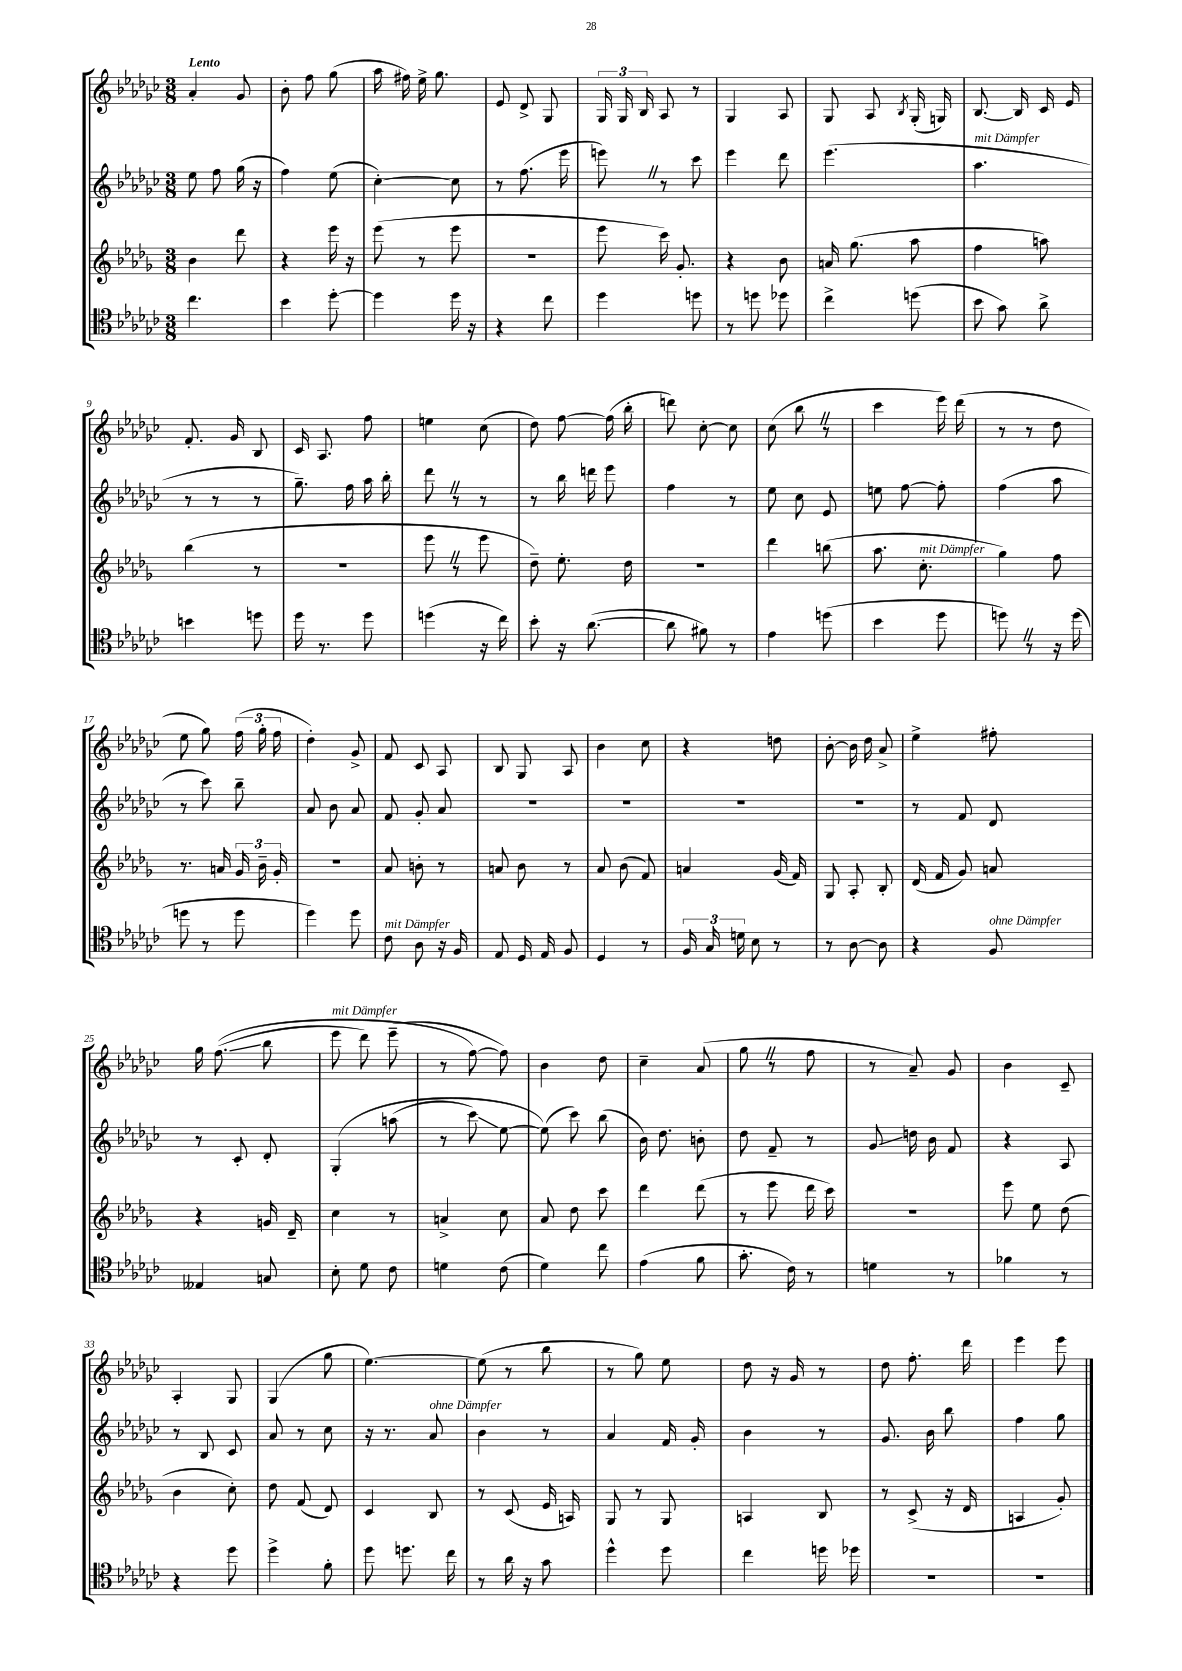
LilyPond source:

<<
\new StaffGroup <<
\new Staff = "s0" {
    \clef treble \key ges \major \numericTimeSignature \time 3/8 \tempo "Lento"
    \autoBeamOff aes'4-. ges'8 |
    bes'8-. f''8 ges''8( |
    aes''16 fis''16) ees''16-> ges''8. |
    ees'8 des'8-> ges8 |
    \tuplet 3/2 { ges16 ges16 bes16 } aes8 r8 |
    ges4 aes8 |
    ges8 aes8 \acciaccatura { bes8 } ges16-.( g16) |
    bes8.~ bes16 ces'16 ees'16 |
    f'8.-. ges'16 bes8 |
    ces'16 aes8. f''8 |
    e''4 ces''8( |
    des''8) f''8~ f''16( bes''16-. |
    d'''8) ces''8~-. ces''8 |
    ces''8( bes''8 \once \override BreathingSign.text = \markup { \musicglyph "scripts.caesura.straight" } \breathe r8 |
    ces'''4 ees'''16) des'''16( |
    r8 r8 des''8 |
    ees''8 ges''8) \tuplet 3/2 { f''16( ges''16-. f''16 } |
    des''4-.) ges'8-> |
    f'8 ces'8 aes8 |
    bes8 ges8 aes8 |
    bes'4 ces''8 |
    r4 d''8 |
    bes'8~-. bes'16 des''16 aes'8-> |
    ees''4-> fis''8-. |
    ges''16 f''8.\glissando(\( bes''8 |
    ees'''8^\markup { \italic "mit Dämpfer" } des'''8) ees'''8--( |
    r8 f''8~\) f''8) |
    bes'4 des''8 |
    ces''4-- aes'8( |
    ges''8 \once \override BreathingSign.text = \markup { \musicglyph "scripts.caesura.straight" } \breathe r8 f''8 |
    r8 aes'8--) ges'8 |
    bes'4 ces'8-- |
    aes4-. ges8 |
    ges4( ges''8 |
    ees''4.~) |
    ees''8( r8 bes''8 |
    r8 ges''8) ees''8 |
    des''8 r16 ges'16 r8 |
    des''8 f''8.-. des'''16 |
    ees'''4 ees'''8 \bar "|." |
}
\new Staff = "s1" {
    \clef treble \key ges \major \numericTimeSignature \time 3/8
    \autoBeamOff ees''8 f''8 ges''16( r16 |
    f''4) ees''8( |
    ces''4~-.) ces''8 |
    r8 f''8.( ees'''16 |
    e'''8) \once \override BreathingSign.text = \markup { \musicglyph "scripts.caesura.straight" } \breathe r8 ces'''8 |
    ees'''4 des'''8 |
    ees'''4.( |
    aes''4.^\markup { \italic "mit Dämpfer" } |
    r8 r8 r8 |
    ges''8.--) f''16 aes''16 bes''16-. |
    des'''8 \once \override BreathingSign.text = \markup { \musicglyph "scripts.caesura.straight" } \breathe r8 r8 |
    r8 bes''16 d'''16 ees'''8 |
    f''4 r8 |
    ees''8 ces''8 ees'8 |
    e''8 f''8~ f''8-. |
    f''4( aes''8 |
    r8 ces'''8) bes''8-- |
    aes'8 bes'8 aes'8 |
    f'8 ges'8-. aes'8 |
    R4. |
    R4. |
    R4. |
    R4. |
    r8 f'8 des'8 |
    r8 ces'8-. des'8-. |
    ges4-.\( a''8( |
    r8 ces'''8\glissando) ees''8~ |
    ees''8(\) ces'''8) bes''8( |
    bes'16) des''8. b'8-. |
    des''8 f'8-- r8 |
    ges'8\glissando d''16 bes'16 f'8 |
    r4 aes8 |
    r8 bes8 ces'8 |
    aes'8 r8 ces''8 |
    r16 r8. aes'8^\markup { \italic "ohne Dämpfer" } |
    bes'4 r8 |
    aes'4 f'16 ges'16-. |
    bes'4 r8 |
    ges'8. bes'16 bes''8 |
    f''4 ges''8 \bar "|." |
}
\new Staff = "s2" {
    \clef treble \key des \major \numericTimeSignature \time 3/8
    \autoBeamOff bes'4 des'''8 |
    r4 ees'''16 r16 |
    ees'''8( r8 ees'''8 |
    R4. |
    ees'''8 c'''16) ges'8.-. |
    r4 bes'8 |
    a'16 ges''8.( aes''8 |
    f''4 a''8) |
    bes''4( r8 |
    r4. |
    ees'''8 \once \override BreathingSign.text = \markup { \musicglyph "scripts.caesura.straight" } \breathe r8 ees'''8 |
    des''8--) ees''8.-. des''16 |
    R4. |
    des'''4 b''8( |
    aes''8. c''8.-.^\markup { \italic "mit Dämpfer" } |
    ges''4) f''8 |
    r8. a'16 \tuplet 3/2 { ges'16 bes'16-- ges'16-. } |
    r4. |
    aes'8 b'8-. r8 |
    a'8 bes'8 r8 |
    aes'8 bes'8( f'8) |
    a'4 ges'16( f'16) |
    ges8 aes8-. bes8-. |
    des'16( f'16 ges'8) a'8 |
    r4 g'16 des'16-- |
    c''4 r8 |
    a'4-> c''8 |
    aes'8 des''8 c'''8 |
    des'''4 des'''8( |
    r8 ees'''8 des'''16 c'''16) |
    R4. |
    ees'''8 ees''8 des''8( |
    bes'4 c''8-.) |
    des''8 f'8( des'8) |
    c'4 bes8 |
    r8 c'8( ees'16 a16) |
    ges8 r8 ges8 |
    a4 bes8 |
    r8 c'8->( r16 des'16 |
    a4 ges'8-.) \bar "|." |
}
\new Staff = "s3" {
    \clef tenor \key ges \major \numericTimeSignature \time 3/8
    \autoBeamOff ces''4. |
    bes'4 des''8~-. |
    des''4 des''16 r16 |
    r4 ces''8 |
    des''4 d''8 |
    r8 d''8 des''8 |
    ces''4-> d''8( |
    bes'8 ges'8) aes'8-> |
    b'4 d''8 |
    des''16 r8. des''8 |
    d''4( r16 ces''16) |
    bes'8-. r16 aes'8.~( |
    aes'8 fis'8) r8 |
    ees'4 d''8( |
    bes'4 des''8 |
    d''8) \once \override BreathingSign.text = \markup { \musicglyph "scripts.caesura.straight" } \breathe r8 r16 d''16( |
    d''8 r8 d''8 |
    des''4) des''8 |
    ces'8^\markup { \italic "mit Dämpfer" } aes8 r16 f16 |
    ees8 des16 ees16 f8 |
    des4 r8 |
    \tuplet 3/2 { f16 ges16 d'16 } bes8 r8 |
    r8 aes8~ aes8 |
    r4 f8^\markup { \italic "ohne Dämpfer" } |
    eeses4 g8 |
    bes8-. des'8 ces'8 |
    d'4 ces'8( |
    des'4) ces''8 |
    ees'4( f'8 |
    ges'8.-. ces'16) r8 |
    d'4 r8 |
    fes'4 r8 |
    r4 des''8 |
    des''4-> f'8-. |
    des''8 d''8. ces''16 |
    r8 aes'16 r16 ges'8 |
    des''4-^ des''8 |
    ces''4 d''16 des''16 |
    R4. |
    R4. \bar "|." |
}
>>
>>
